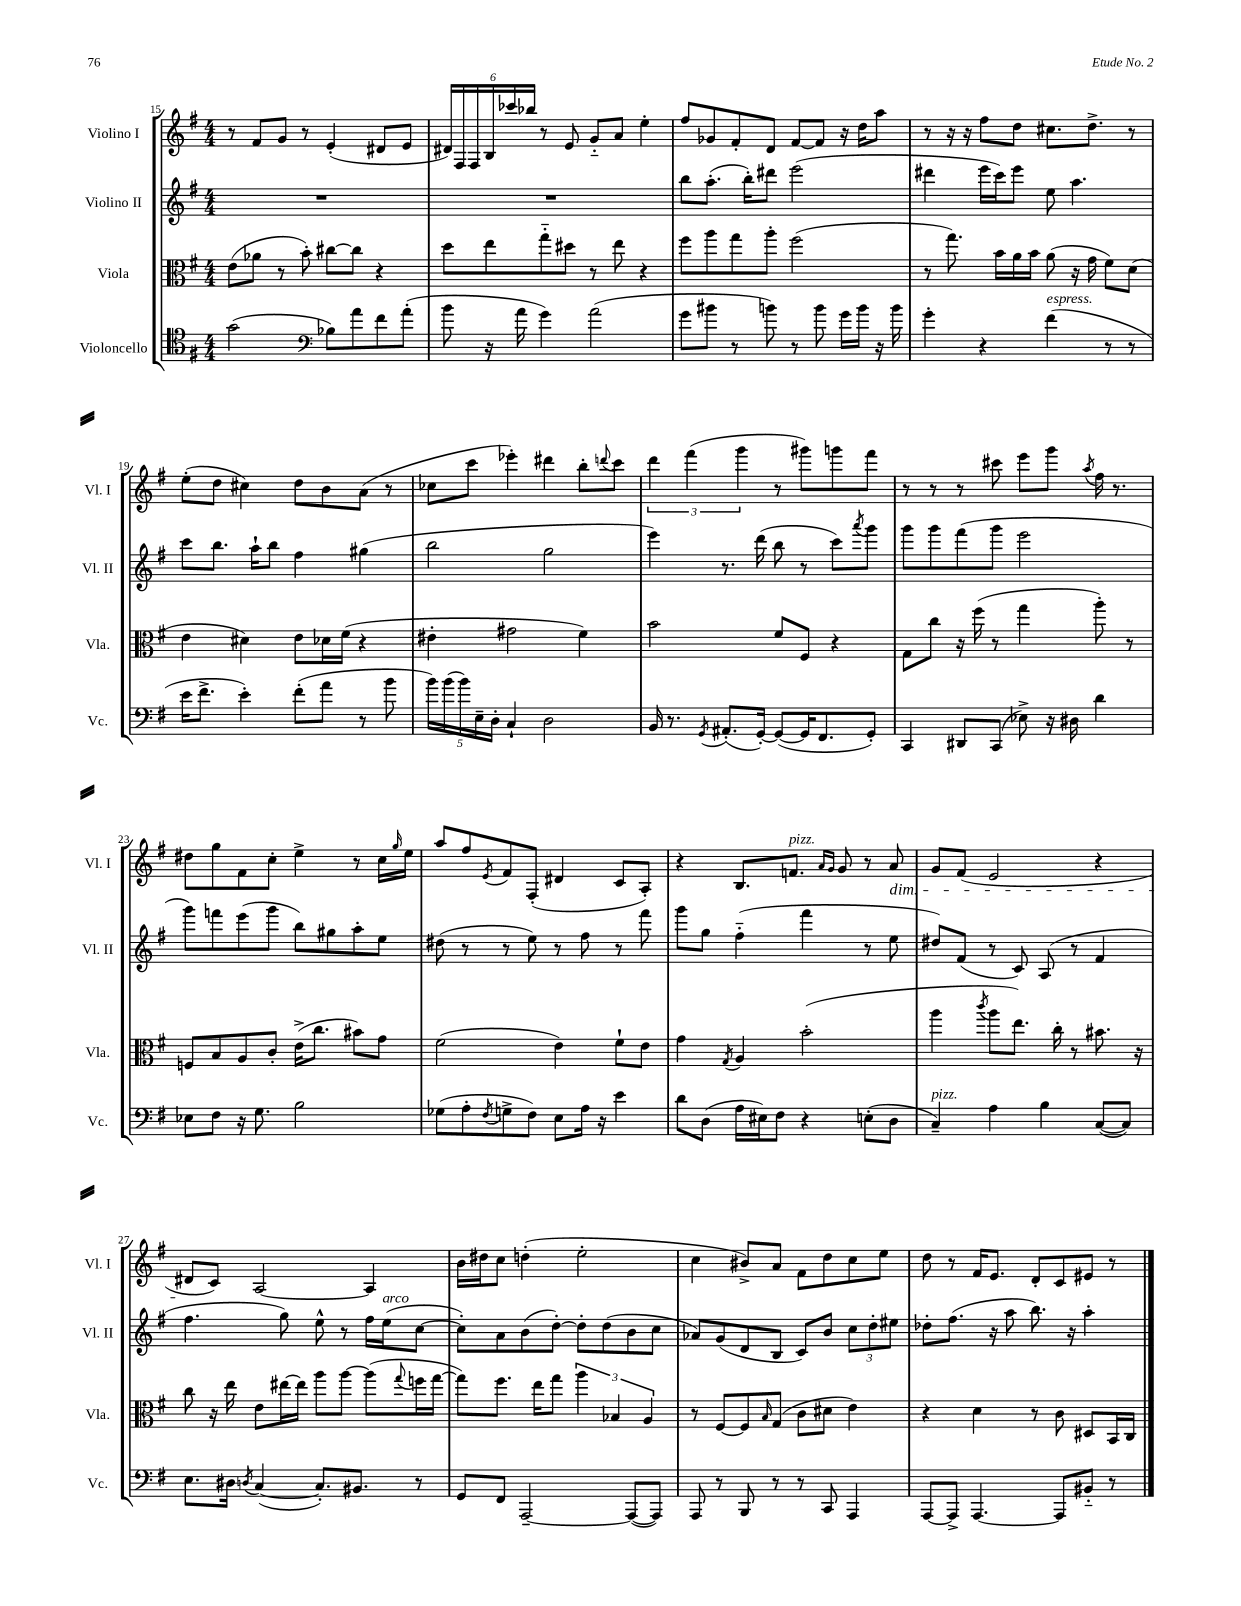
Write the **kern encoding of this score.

**kern	**kern	**kern	**kern
*part4	*part3	*part2	*part1
*staff4	*staff3	*staff2	*staff1
*I"Violoncello	*I"Viola	*I"Violino II	*I"Violino I
*I'Vc.	*I'Vla.	*I'Vl. II	*I'Vl. I
*clefC4	*clefC3	*clefG2	*clefG2
*k[f#]	*k[f#]	*k[f#]	*k[f#]
*M4/4	*M4/4	*M4/4	*M4/4
=15	=15	=15	=15
(2g\	(8e\L	1r	8r
.	8a-X\J	.	8f#/L
.	8r	.	8g/J
.	8b'\)	.	8r
*clefF4	*	*	*
8B-X\L)	[8cc#X\L	.	(4e'/
8a\	8cc#\J]	.	.
8f#\	4r	.	8d#X/L
(8a'\J	.	.	8e/J
=16	=16	=16	=16
8b\	8dd\L	1r	24d#X/LL)
.	.	.	24F#/
.	.	.	24F#/
16r	8ee\	.	24B/
.	.	.	24ccc-X/
16a\	.	.	.
.	.	.	24bb-X/JJ
4g\)	8gg\	.	8r
.	8dd#X\J	.	8e/
(2a\	8r	.	8g/L
.	8ee\	.	8a/J
.	4r	.	4ee'\
=17	=17	=17	=17
8g\L	8ff#\L	8bb\L	8ff#/L
8b#X\J	8aa\	(8.aa'\J	8g-X/
8r	8gg\	.	8f#'/
.	.	16bb'\KL)	.
8bn\)	8aa'\J	8ddd#X\J	8d/J
8r	(2ff#\	(2eee\	[8f#/L
8b\	.	.	8f#/J]
16g\LL	.	.	16r
16b\JJ	.	.	16dd\KL
16r	.	.	8aa\J
16b\	.	.	.
=18	=18	=18	=18
4g'\	8r	4ddd#X\	8r
.	8.gg\)	.	16r
.	.	.	16r
4r	.	16eee\LL	8ff#\L
.	16b\LL	16ccc\J)	.
.	16a\	8eee\J	8dd\J
.	16b\JJ	.	.
!LO:TX:a:i:t=espress.	!	!	!
(4f#\	(8a\	8ee\	8.cc#X\L
.	16r	4.aa\	.
.	16g\	.	8.dd^\J
8r	8f#\L)	.	.
8r	(8d\J	.	8r
!!LO:LB:g=z
=19	=19	=19	=19
16e\KL	4e\	8ccc\L	(8ee'\L
8.f#^\J	.	.	.
.	.	8.bb\J	8dd\J
4e'\)	4d#X\)	.	4cc#X\)
.	.	16aa`\KL	.
.	.	8bb\J	.
(8f#'\L	8e\L	4ff#\	8dd\L
8a\J	16d-X\L	.	8b\
.	(16f#\JJ	.	.
8r	4r	(4gg#X\	(8a\J
8b\	.	.	8r
=20	=20	=20	=20
20b\LL)	4e#X'\	2bb\	8cc-X\L
(20b\	.	.	.
20b\)	.	.	.
.	.	.	8ccc\J
20E~\	.	.	.
20D'\JJ	.	.	.
4C`/	2g#X\	.	4eee-X'\)
2D\	.	2gg\	4ddd#X\
.	4f#\)	.	8bb'\L
.	.	.	8qqdddn/
.	.	.	8ccc\J
=21	=21	=21	=21
16BB/	2b\	4eee\)	6ddd\
8.r	.	.	.
.	.	.	(6fff#\
8qGG/	.	.	.
(8.AA#X'/L	.	8.r	.
.	.	.	6ggg\
[16GG'/Jk)	.	(16ddd\	.
(8GG/L_	8f#/L	8bb\	8r
16GG/K]	8F#/J	8r	8ggg#X\L)
8.FF#/	.	.	.
.	4r	8ccc\L)	8gggn\
.	.	8qaaa/	.
8GG'/J)	.	8ggg\J	8fff#\J
=22	=22	=22	=22
4CC/	8G\L	8ggg\L	8r
.	8cc\J	8ggg\	8r
8DD#X/L	16r	(8fff#\	8r
.	(16ff#\	.	.
(8CC/J	8r	8ggg\J	8ccc#X\
8E-X^\)	4gg\	2eee\	8eee\L
16r	.	.	8ggg\J
16D#X\	.	.	.
.	.	.	8qaa/
4d\	8aa'\)	.	16ff#\
.	.	.	8.r
.	8r	.	.
!!LO:LB:g=z
=23	=23	=23	=23
8E-X\L	8Fn/L	8ggg\L)	8dd#X\L
8F#\J	8B/	8fffn\	8gg\
16r	8A/	(8eee\	8f#\
8.G\	.	.	.
.	8c'/J	8ggg\J	8cc'\J
2B\	(16e^\KL	8bb\L)	4ee^\
.	8.cc\J	.	.
.	.	8gg#X\	.
.	8b#X\L)	8aa'\	8r
.	8g\J	8ee\J	16cc\LL
.	.	.	16qqgg/
.	.	.	16ee\JJ
=24	=24	=24	=24
(8G-X\L	(2f#\	(8dd#X\	8aa/L
8A'\	.	8r	8ff#/
8qF#/	.	.	8qe/
8Gn^\	.	8r	8f#/
8F#\J)	.	8ee\)	(8F#'/J
8E\L	4e\)	8r	4d#X/
16A\Jk	.	8ff#\	.
16r	.	.	.
4e\	8f#`\L	8r	8c/L
.	8e\J	8fff#\	8A'/J)
=25	=25	=25	=25
8d\L	4g\	8ggg\L	4r
(8D\J	.	8gg\J	.
.	8qG/	.	.
16A\LL	4A/	(4ff#\	8.B/L
16E#X\J)	.	.	.
8F#\J	.	.	.
!	!	!	!LO:TX:a:i:t=pizz.
.	.	.	8.fn/J
4r	(2b'\	4fff#\	.
.	.	.	16qqa/LL
.	.	.	16qqg/JJ
.	.	.	8g/
(8En'\L	.	8r	8r
!	!	!	!LO:TX:b:i:t=dim.
8D\J	.	8ee\	8a/
=26	=26	=26	=26
!LO:TX:a:i:t=pizz.	!	!	!
4C~/)	4aa\	8dd#X/L)	8g/L
.	.	(8f#/J	(8f#/J
.	8qccc/	.	.
4A\	8aa\L	8r	2e/
.	8.ee\J)	8c/)	.
4B\	.	(8A/	.
.	16cc'\	.	.
.	8r	8r	.
([8C/L	8.b#X\	4f#/	4r
8C/J])	.	.	.
.	16r	.	.
!!LO:LB:g=z
=27	=27	=27	=27
8.E\L	8cc\	4.ff#\	8d#X/L
.	16r	.	8c/J)
16D#X\Jk	16ee\	.	.
8qDn/	.	.	.
([4C/	8e\L	.	[2A/
.	[16ee#X\L	8gg\)	.
.	16ee#\JJ]	.	.
8.C'/L])	8aa\L	8ee^^\	.
.	[8aa\J	8r	.
8.BB#X/J	.	.	.
.	(8aa\L]	16ff#\LL	4A/]
!	!	!LO:TX:a:i:t=arco	!
.	.	(16ee\J	.
.	8qqgg/	.	.
8r	16ffn\L	[8cc\J	.
.	[16gg\JJ	.	.
=28	=28	=28	=28
8GG/L	8gg\L])	8cc'\L])	16b\LL
.	.	.	16dd#X\J
8FF#/J	8.ff#\J	8a\	8cc\J
[2AAA~/	.	(8b\	(4ddn'\
.	16ee\KL	.	.
.	8gg\J	[8dd'\J)	.
.	6aa\	8dd'\L]	2ee'\
.	.	(8dd\	.
.	6B-X/	.	.
(8AAA/L_	.	8b\	.
.	6A/	.	.
8AAA/J])	.	8cc\J	.
=29	=29	=29	=29
8AAA/	8r	8a-X/L)	4cc\
8r	[8F#/L	(8g/	.
8BBB/	8F#/]	8d/	8b#X^/L)
.	16qqB/	.	.
8r	(8G/J	8B/J	8a/J
8r	8c\L	8c/L)	8f#\L
8CC/	8d#X\J	8b/J	8dd\
4AAA/	4e\)	12cc\L	8cc\
.	.	12dd'\	.
.	.	.	8ee\J
.	.	12ee#X\J	.
=30	=30	=30	=30
[8AAA/L	4r	8dd-X'\L	8dd\
8AAA^/J]	.	(8.ff#\J	8r
[4.AAA/	4d\	.	16f#/KL
.	.	16r	8.e/J
.	.	8aa\	.
.	8r	8.bb\)	8d'/L
8AAA/L]	8c\	.	8c/
.	.	16r	.
8BB#X/J	8D#X/L	4aa'\	8e#X/J
8r	16BB/L	.	8r
.	16C/JJ	.	.
==	==	==	==
*-	*-	*-	*-
